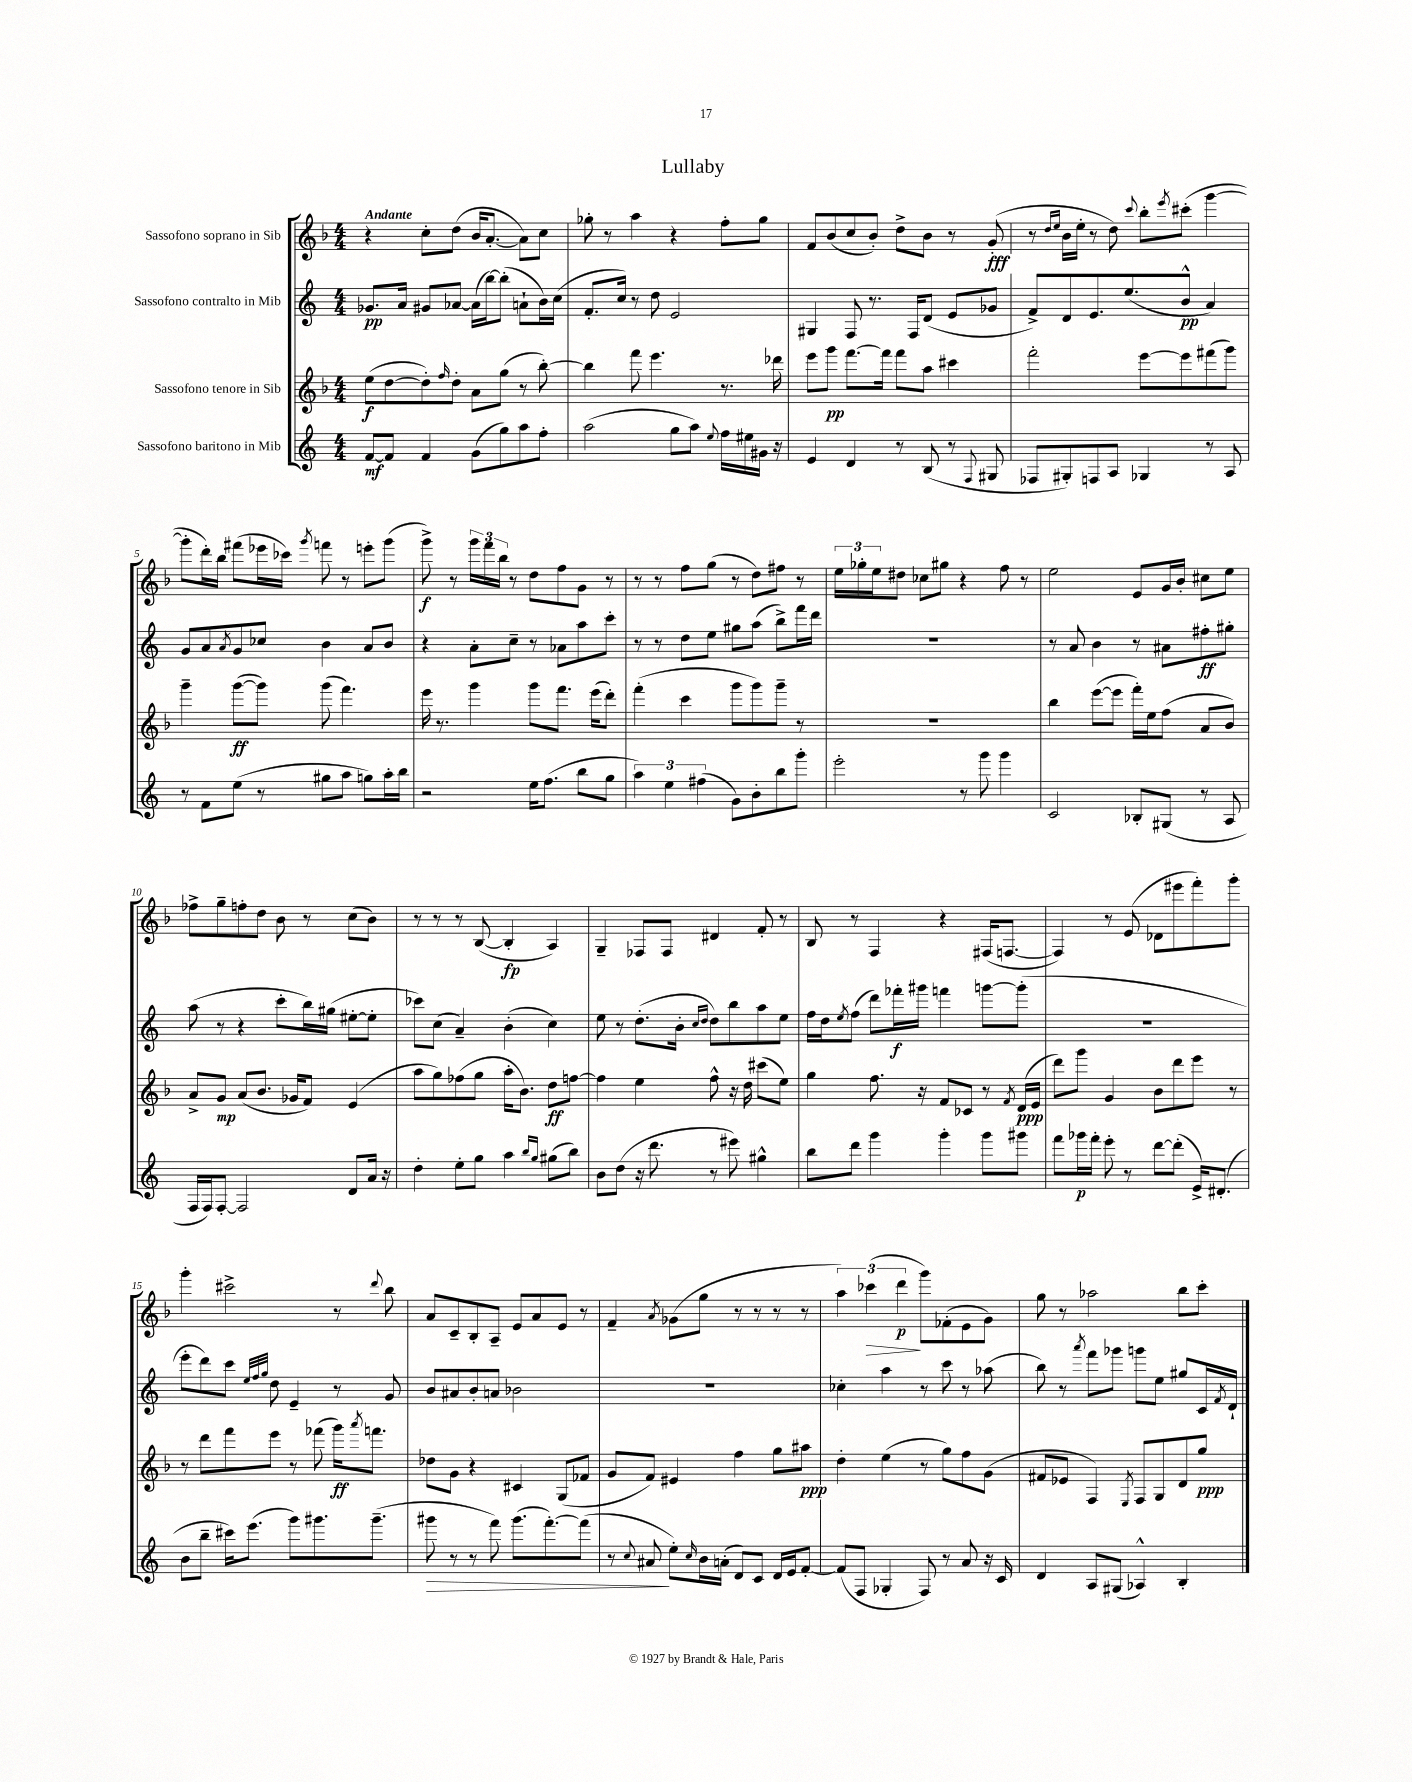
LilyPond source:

\header { title = "Lullaby" }
<<
\new StaffGroup <<
\new Staff = "s0" \with { instrumentName = "Sassofono soprano in Sib" } {
    \clef treble \key f \major \numericTimeSignature \time 4/4 \tempo "Andante"
    r4 c''8-. d''8( bes'16 a'8.~-. a'8) c''8 |
    ges''8-. r8 a''4 r4 f''8-. ges''8 |
    f'8 bes'8( c''8 bes'8-.) d''8-> bes'8 r8 g'8-.\fff( |
    r8 \grace { d''16 e''16 } bes'16 e''16-. r8 d''8) \appoggiatura { c'''8 } bes''8-. \acciaccatura { e'''8 } cis'''8-.( g'''4~ |
    g'''8-. d'''16-.) bes''16 fis'''8( ees'''16 ces'''16) \acciaccatura { g'''8 } f'''8 r8 e'''8-. g'''8( |
    g'''8->\f) r8 \tuplet 3/2 { g'''16 f'''16 bes''16 } r8 d''8 f''8 g'8 r8 |
    r8 r8 f''8 g''8( r8 d''8) fis''8 r8 |
    \tuplet 3/2 { e''16 ges''16-. e''16 } dis''8 ces''8 gis''8 r4 f''8 r8 |
    e''2 e'8 g'16 bes'16-. cis''8 e''8 |
    fes''8-> g''8-- f''8-. d''8 bes'8 r8 c''8( bes'8) |
    r8 r8 r8 bes8~( bes4-.\fp a4) |
    g4-- fes8 fes8 dis'4 f'8-. r8 |
    bes8 r8 f4 r4 fis16( f8.~ |
    f4) r8 e'8( des'8 eis'''8 f'''8-.) g'''8-. |
    g'''4-. cis'''2-> r8 \appoggiatura { d'''8 } bes''8 |
    a'8 c'8-- bes8-. a8-- e'8 a'8 e'8 r8 |
    f'4-- \acciaccatura { a'8 } ges'8( g''8 r8 r8 r8 r8 |
    \tuplet 3/2 { a''4) ces'''4\>( d'''4\p\! } g'''8) fes'8-.( e'8 g'8) |
    g''8 r8 aes''2 bes''8 c'''8-. \bar "|." |
}
\new Staff = "s1" \with { instrumentName = "Sassofono contralto in Mib" } {
    \clef treble \key c \major \numericTimeSignature \time 4/4
    ges'8.\pp a'16 gis'8 aes'8~ aes'16( b''16~) b''8-.( a'8-! b'16) c''16( |
    f'8.-. c''16) r8 d''8 e'2 |
    gis4 f8 r8. f16 d'8( e'8 ges'8 |
    f'8->) d'8 e'8. e''8.( b'8-^\pp a'4) |
    g'8 a'8 \acciaccatura { a'8 } g'8 ces''8 b'4 a'8 b'8 |
    r4 a'8-. c''8-- r8 aes'8 a''8 c'''8-. |
    r8 r8 d''8 e''8 gis''8 a''8( b''8->) f'''16 d'''16 |
    R1 |
    r8 a'8 b'4 r8 ais'8 fis''8-.\ff gis''8-. |
    a''8( r8 r4 c'''8-. b''16) gis''16( eis''8~-. eis''8-. |
    ces'''8) c''8( a'4--) b'4-.( c''4) |
    e''8 r8 d''8.-.( b'16-. \grace { c''16 d''16 } d''8) b''8 a''8 e''8 |
    f''16 d''16 \acciaccatura { e''8 } f''8( d'''8) fes'''16-.\f gis'''16 f'''4 g'''8~ g'''8-.( |
    R1 |
    e'''8-. d'''8) c'''8 \grace { e''32 f''32 g''32 } d''8 e'4-- r8 g'8 |
    b'8 ais'8 b'8-. a'8 bes'2 |
    R1 |
    ces''4-. a''4 r8 c'''8 r8 aes''8( |
    b''8) r8 \acciaccatura { a'''8 } f'''8 ges'''8 g'''8 e''8 gis''8 c'16 \acciaccatura { f'8 } d'16-! \bar "|." |
}
\new Staff = "s2" \with { instrumentName = "Sassofono tenore in Sib" } {
    \clef treble \key f \major \numericTimeSignature \time 4/4
    e''8\f( d''8~ d''8-.) \grace { f''16 } d''8-. a'8 g''8( r8 bes''8~-.) |
    bes''4 f'''8 e'''4. r8. des'''16 |
    e'''8 g'''8\pp f'''8.~ f'''16 f'''8 a''8 cis'''4 |
    f'''2-. e'''8~ e'''8 fis'''8( g'''8) |
    g'''4-- g'''8~\ff( g'''8) g'''8( f'''4.) |
    e'''16 r8. g'''4 g'''8 f'''8. e'''16( d'''8-.) |
    f'''4-.( c'''4 g'''8 g'''8) g'''8-- r8 |
    R1 |
    bes''4 e'''8~( e'''8 f'''16-.) e''16 f''8( a'8 bes'8) |
    a'8-> g'8\mp a'8( bes'8. ges'16 f'8) e'4( |
    a''8 g''8) fes''8( g''8 a''16-. bes'8.) d''8\ff f''8~ |
    f''4 e''4 f''8-^ r16 d''16 cis'''8( e''8) |
    g''4 f''8. r16 f'8 ces'8 r8 \acciaccatura { f'8 } d'16\ppp( e'16 |
    d'''8) g'''8 g'4 bes'8 d'''8 e'''8 r8 |
    r8 d'''8 f'''8 e'''8 r8 fes'''8( g'''16\ff) \acciaccatura { a'''8 } f'''8. |
    des''8 g'8 r4 cis'4 g8( fes'8 |
    g'8 f'8) eis'4 f''4 g''8 ais''8\ppp |
    d''4-. e''4( r8 g''8) f''8 g'8( |
    fis'8 ees'8 f4) \acciaccatura { e8 } f8 g8 d'8 g''8\ppp \bar "|." |
}
\new Staff = "s3" \with { instrumentName = "Sassofono baritono in Mib" } {
    \clef treble \key c \major \numericTimeSignature \time 4/4
    f'8~\mf f'8 f'4 g'8( g''8) a''8 f''8-. |
    a''2( g''8 a''8) \appoggiatura { e''8 } f''16 eis''16 gis'16 r16 |
    e'4 d'4 r8 b8( r8 \appoggiatura { f8 } gis8 |
    fes8 gis8-.) f8 a8 ges4 r8 a8 |
    r8 f'8 e''8( r8 gis''8 a''8 g''8) a''16-. b''16 |
    r2 e''16 f''8.( b''8 g''8 |
    \tuplet 3/2 { a''4) e''4 fis''4( } g'8) b'8-. b''8 g'''8-. |
    e'''2-. r8 g'''8 g'''4 |
    c'2 bes8-. gis8( r8 a8 |
    f16 f16) f8~-. f2 d'8 a'16 r16 |
    d''4-. e''8-. g''8 a''4 \grace { b''16 g''16 } gis''8( b''8) |
    b'8 d''8( r16 d'''8. r8 eis'''8) gis''4-^ |
    b''8 d'''8 g'''4 g'''4-. g'''8 gis'''8 |
    f'''8 ges'''16\p f'''16-. e'''8-. r8 d'''8~ d'''8-.( e'16->) dis'8.-.( |
    b'8 b''8-- cis'''16) e'''8.( g'''8) gis'''8. gis'''8.--( |
    gis'''8\> r8 r8 f'''8) gis'''8.( f'''8.~-.) f'''8( |
    r8 \appoggiatura { c''8 } ais'8\! e''8-.) \grace { c''16 } b'16 a'16-.( d'8) c'8 d'16 e'16 f'8~-. |
    f'8( f8 ges4-. f8) r8 a'8 r16 c'16 |
    d'4 a8 gis8( aes4-^) b4-. \bar "|." |
}
>>
>>
